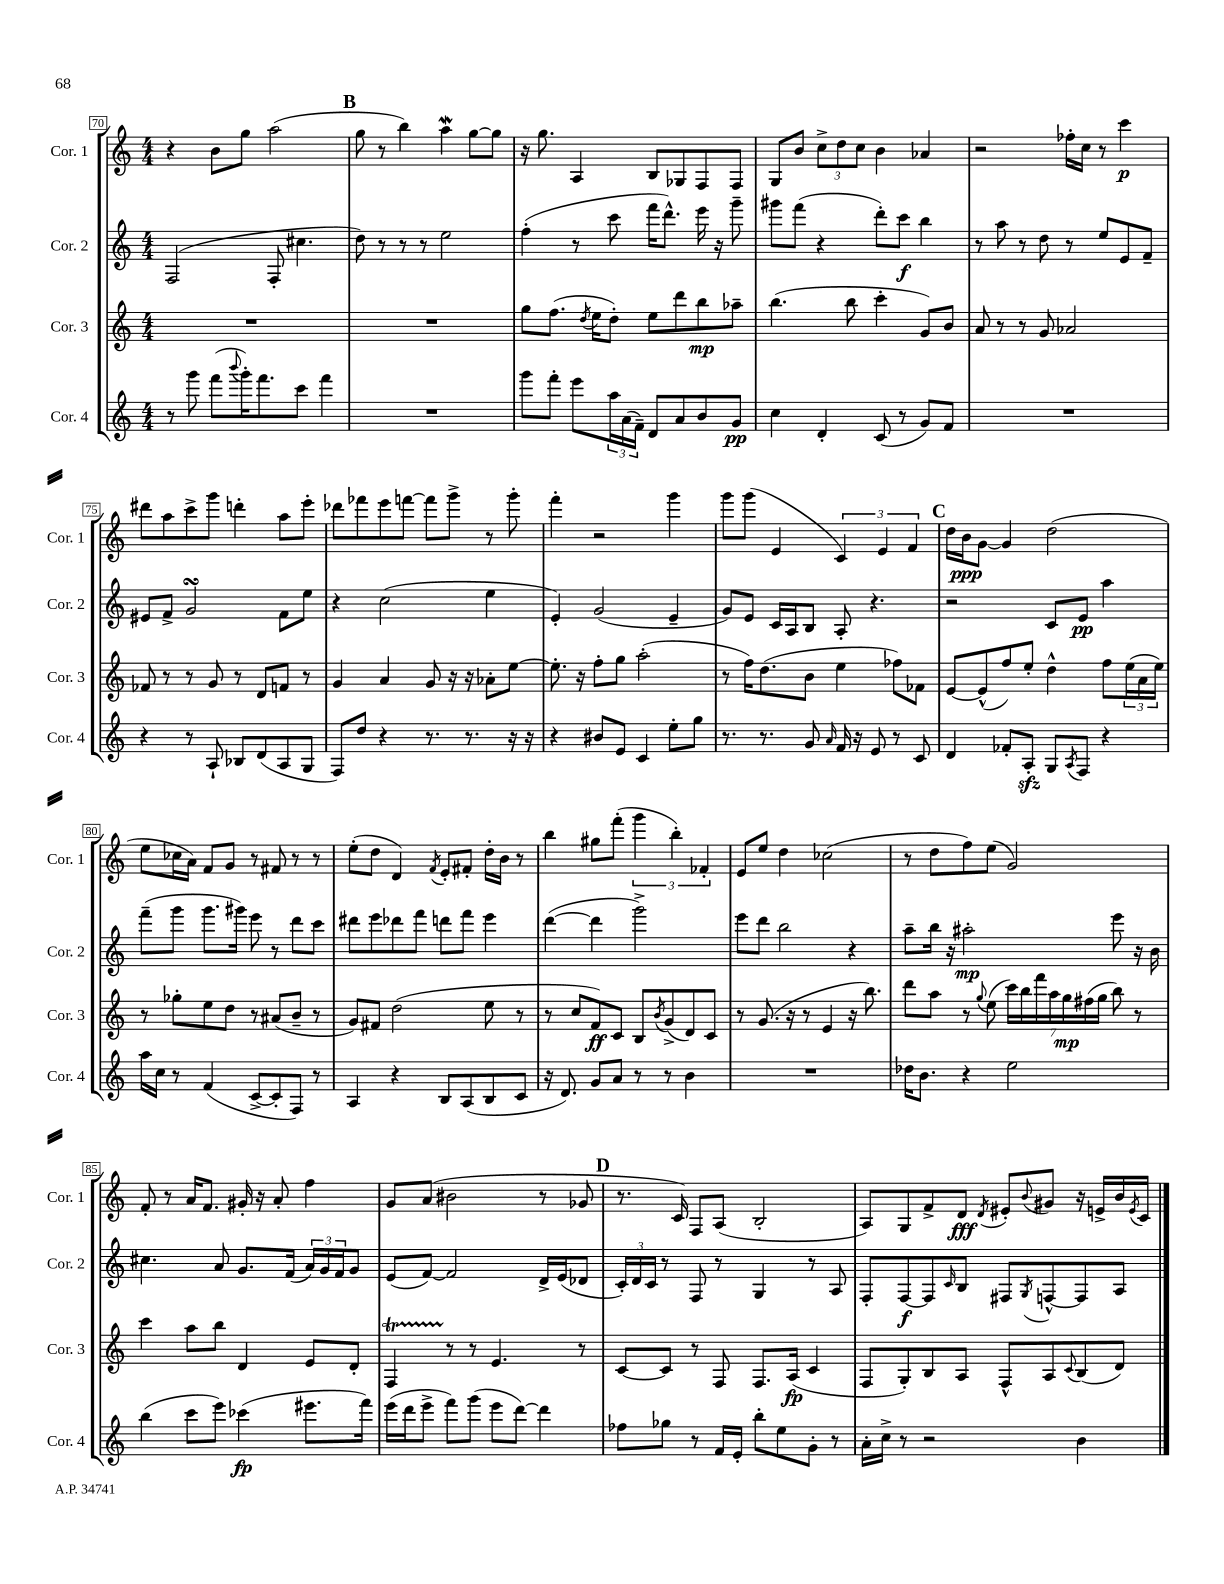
<<
\new StaffGroup <<
\new Staff = "s0" \with { instrumentName = "Cor. 1" shortInstrumentName = "Cor. 1" } {
    \clef treble \key c \major \numericTimeSignature \time 4/4
    r4 b'8 g''8 a''2( |
    \mark \markup { \bold "B" } g''8 r8 b''4) a''4\mordent g''8~ g''8 |
    r16 g''8. a4 b8 ges8 f8 f8 |
    g8 b'8 \tuplet 3/2 { c''8-> d''8 c''8 } b'4 aes'4 |
    r2 fes''16-. c''16 r8 c'''4\p |
    dis'''8 a''8 c'''8-> g'''8 d'''4-. a''8 e'''8-. |
    des'''8 fes'''8 e'''8 f'''8~ f'''8 g'''8-> r8 g'''8-. |
    f'''4-. r2 g'''4 |
    g'''8 g'''8( e'4 \tuplet 3/2 { c'4) e'4 f'4 } |
    \mark \markup { \bold "C" } d''16 b'16\ppp g'8~ g'4 d''2( |
    e''8 ces''16 a'16) f'8 g'8 r8 fis'8 r8 r8 |
    e''8-.( d''8 d'4) \acciaccatura { f'8 } e'8-. fis'8-. d''16-. b'16 r8 |
    b''4 gis''8 f'''8-.( \tuplet 3/2 { g'''4 b''4-.) fes'4-. } |
    e'8 e''8 d''4 ces''2( |
    r8 d''8 f''8) e''8( g'2) |
    f'8-. r8 a'16 f'8. gis'16-. r16 a'8-. f''4 |
    g'8 a'8( bis'2 r8 ges'8 |
    \mark \markup { \bold "D" } r8. c'16) f8 a8( b2-. |
    a8) g8 f'8-> d'8\fff \acciaccatura { d'8 } eis'8-. \appoggiatura { b'8 } gis'8 r16 e'16-> b'16 \acciaccatura { e'8 } c'16 \bar "|." |
}
\new Staff = "s1" \with { instrumentName = "Cor. 2" shortInstrumentName = "Cor. 2" } {
    \clef treble \key c \major \numericTimeSignature \time 4/4
    f2( f8-. cis''4. |
    \mark \markup { \bold "B" } d''8) r8 r8 r8 e''2 |
    f''4-.( r8 c'''8 f'''16 d'''8.-^) e'''16 r16 g'''8-- |
    gis'''8 f'''8( r4 d'''8-.) c'''8\f b''4 |
    r8 a''8 r8 d''8 r8 e''8 e'8 f'8-- |
    eis'8 f'8-> g'2\turn f'8 e''8 |
    r4 c''2( e''4 |
    e'4-.) g'2( e'4-- |
    g'8) e'8 c'16 a16 b8 a8-. r4. |
    \mark \markup { \bold "C" } r2 c'8 e'8\pp a''4 |
    f'''8--( g'''8 g'''8. gis'''16) e'''8 r8 d'''8 c'''8 |
    dis'''8 e'''8 des'''8 f'''8 d'''8 f'''8 e'''4 |
    d'''4~( d'''4 g'''2->) |
    e'''8 d'''8 b''2 r4 |
    a''8-- b''16 r16 ais''2-.\mp e'''8 r16 b'16 |
    cis''4. a'8 g'8. f'16( \tuplet 3/2 { a'16) g'16 f'16 } g'8 |
    e'8( f'8~) f'2 d'16-> e'16( des'8 |
    \mark \markup { \bold "D" } \tuplet 3/2 { c'16-.) d'16 c'16 } r8 f8 r8 g4 r8 a8 |
    f8-. f8~\f f8 \grace { c'16 } b8 fis8 \acciaccatura { g8 } f8~-^ f8 a8 \bar "|." |
}
\new Staff = "s2" \with { instrumentName = "Cor. 3" shortInstrumentName = "Cor. 3" } {
    \clef treble \key c \major \numericTimeSignature \time 4/4
    R1 |
    \mark \markup { \bold "B" } R1 |
    g''8 f''8.( \acciaccatura { d''8 } e''16 d''8-.) e''8 d'''8 b''8\mp aes''8-- |
    b''4.( b''8 c'''4-. g'8) b'8 |
    a'8 r8 r8 g'8 aes'2 |
    fes'8 r8 r8 g'8 r8 d'8 f'8 r8 |
    g'4 a'4 g'8 r16 r16 aes'8-. e''8~ |
    e''8.-. r16 f''8-. g''8 a''2-.( |
    r8 f''16) d''8.( b'8 e''4 fes''8) fes'8 |
    \mark \markup { \bold "C" } e'8~ e'8-^( f''8) e''8-. d''4-^ f''8 \tuplet 3/2 { e''16( a'16 e''16) } |
    r8 ges''8-. e''8 d''8 r8 ais'8( b'8-- r8 |
    g'8) fis'8 d''2( e''8 r8 |
    r8 c''8 f'8\ff) c'8 b8 \acciaccatura { b'8 } g'8->( d'8) c'8 |
    r8 g'8.( r16 r8 e'4 r16 b''8.) |
    d'''8 a''8 r8 \appoggiatura { g''8 } e''8( \tuplet 7/4 { c'''16) b''16 f'''16 a''16 g''16\mp fis''16( g''16 } b''8) r8 |
    c'''4 a''8 b''8 d'4 e'8 d'8-. |
    f4\startTrillSpan r8\stopTrillSpan r8 e'4. r8 |
    \mark \markup { \bold "D" } c'8~ c'8 r8 f8 f8. a16\fp( c'4 |
    f8 g8-.) b8 a8 f8-^ a8 \appoggiatura { c'8 } b8( d'8) \bar "|." |
}
\new Staff = "s3" \with { instrumentName = "Cor. 4" shortInstrumentName = "Cor. 4" } {
    \clef treble \key c \major \numericTimeSignature \time 4/4
    r8 g'''8 f'''8( \appoggiatura { b'''8 } g'''16-.) f'''8. c'''8 f'''4 |
    \mark \markup { \bold "B" } R1 |
    g'''8 f'''8-. e'''8 \tuplet 3/2 { a''16 a'16( f'16--) } d'8 a'8 b'8 g'8\pp |
    c''4 d'4-. c'8( r8 g'8) f'8 |
    R1 |
    r4 r8 a8-! bes8 d'8( a8 g8 |
    f8) d''8 r4 r8. r8. r16 r16 |
    r4 bis'8 e'8 c'4 e''8-. g''8 |
    r8. r8. g'8 \grace { a'16 } f'16 r16 e'8 r8 c'8 |
    \mark \markup { \bold "C" } d'4 fes'8-. a8-.\sfz g8 \acciaccatura { a8 } f8 r4 |
    a''16 c''16 r8 f'4( c'8~-> c'8-. f8) r8 |
    a4 r4 b8 a8( b8 c'8 |
    r16 d'8.) g'8 a'8 r8 r8 b'4 |
    R1 |
    des''16 b'8. r4 e''2 |
    b''4( c'''8 e'''8) ces'''4\fp( eis'''8. f'''16) |
    e'''16( d'''16 e'''8-> f'''8) g'''8( e'''8 d'''8~) d'''4 |
    \mark \markup { \bold "D" } fes''8 ges''8 r8 f'16 e'16-. b''8-. e''8 g'8-. r8 |
    a'16-. c''16-> r8 r2 b'4 \bar "|." |
}
>>
>>
\layout { \context { \Score currentBarNumber = #70 \override BarNumber.stencil = #(make-stencil-boxer 0.1 0.3 ly:text-interface::print) } }
